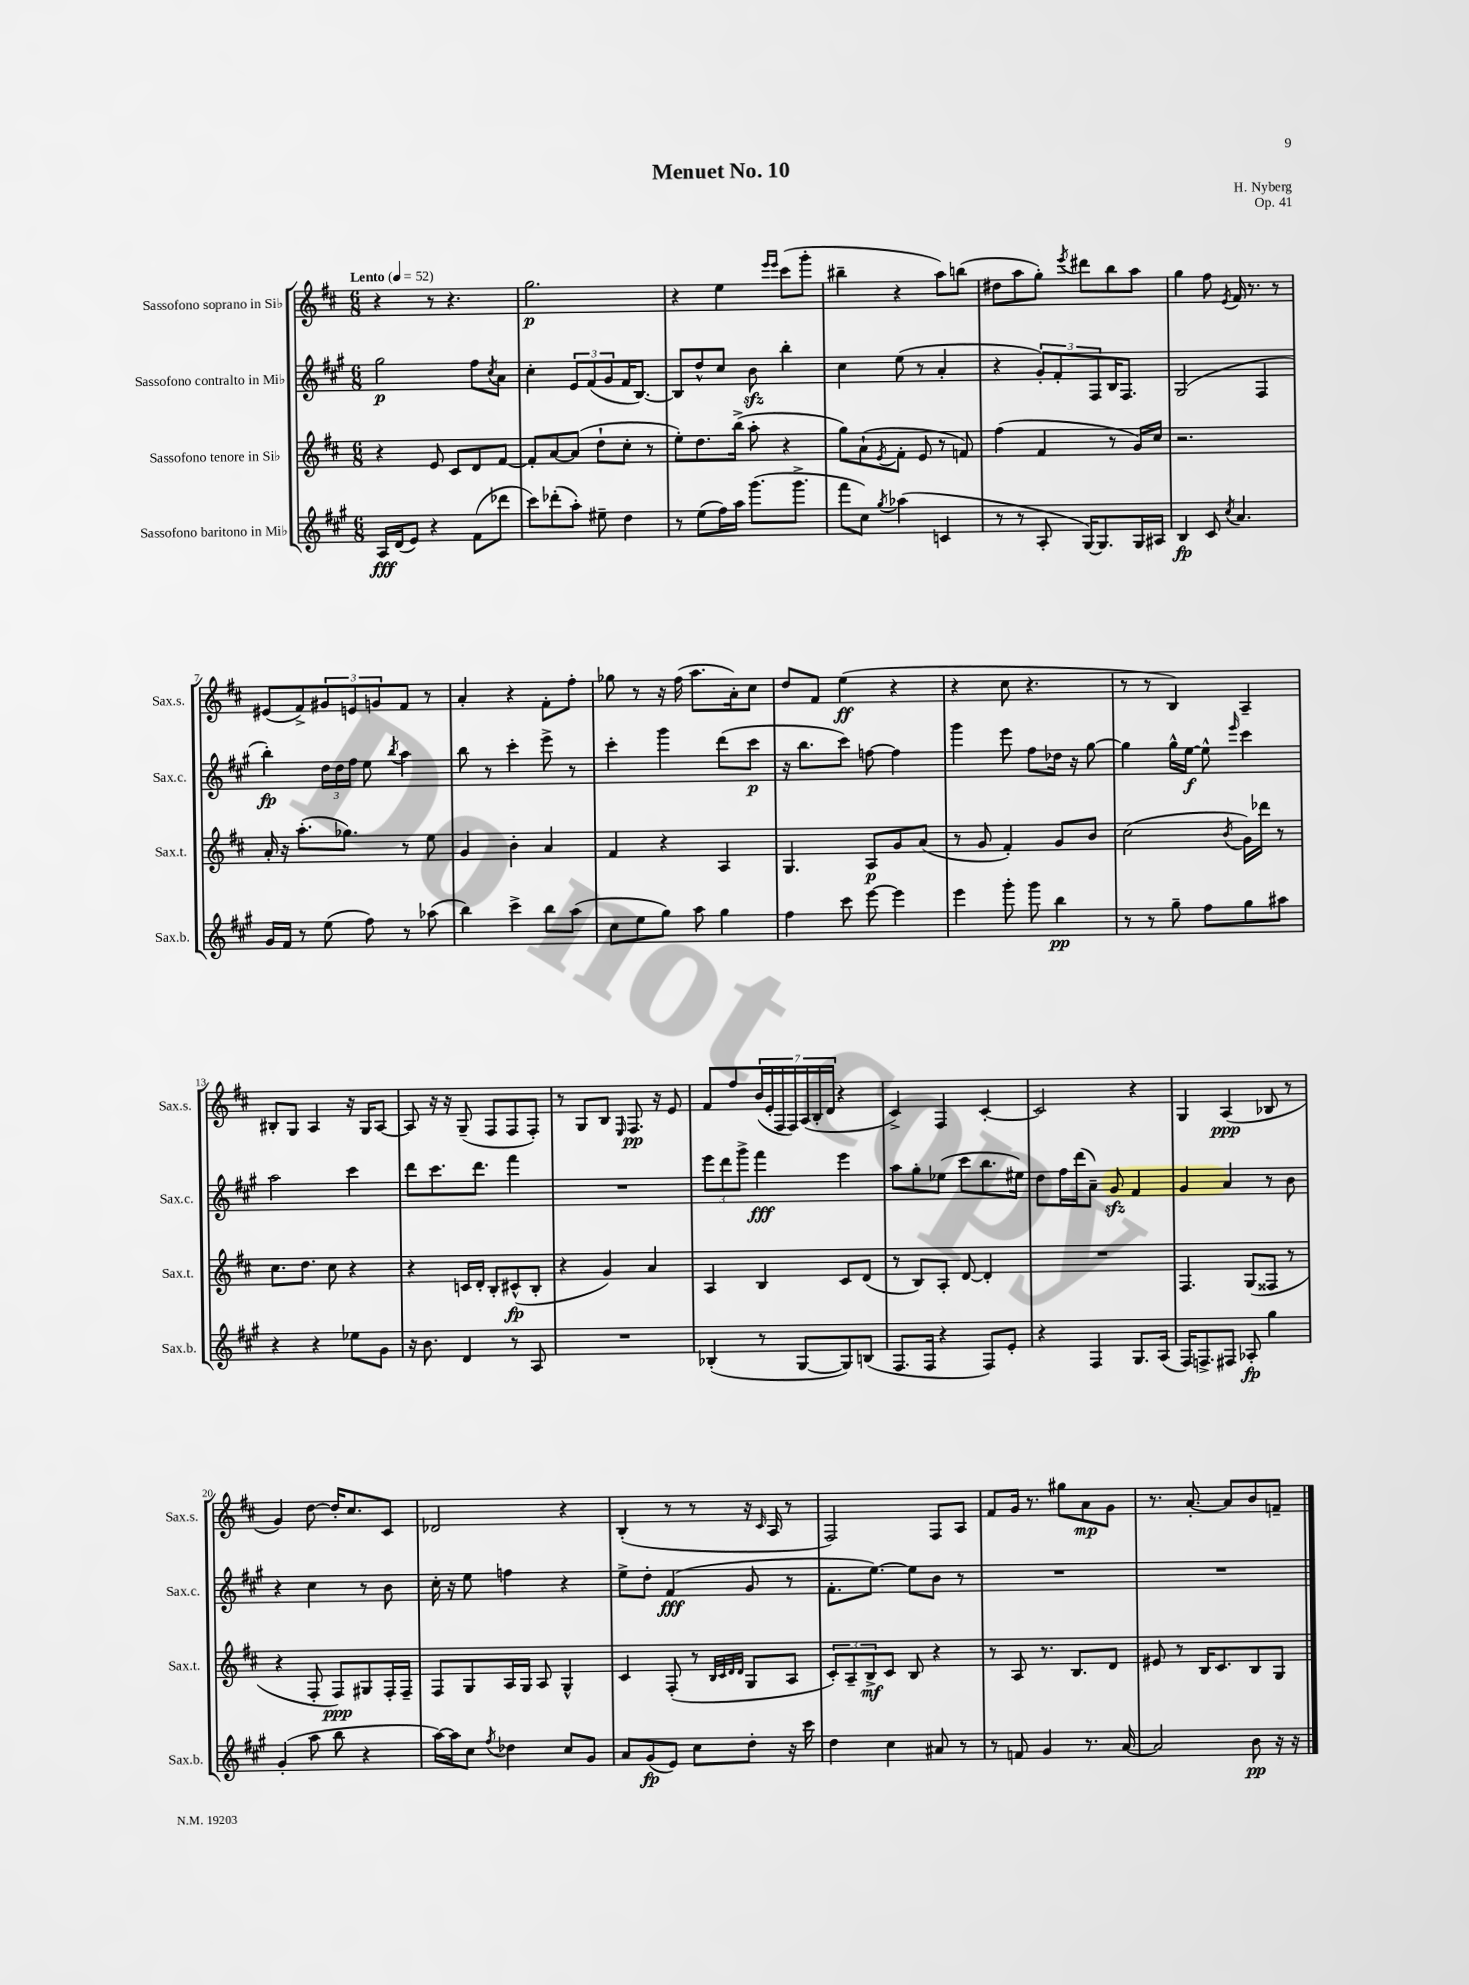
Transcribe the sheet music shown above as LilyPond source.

\header { title = "Menuet No. 10" composer = "H. Nyberg" opus = "Op. 41" }
<<
\new StaffGroup <<
\new Staff = "s0" \with { instrumentName = "Sassofono soprano in Sib" shortInstrumentName = "Sax.s." } {
    \clef treble \key d \major \numericTimeSignature \time 6/8 \tempo "Lento" 4 = 52
    r4 r8 r4. |
    g''2.\p |
    r4 e''4 \grace { e'''16 e'''16 } cis'''8( g'''8-. |
    bis''4-- r4 a''8) b''8( |
    dis''8 a''8 g''8-.) \acciaccatura { e'''8 } dis'''8 b''8 a''8 |
    g''4 fis''8 \acciaccatura { e'8 } fis'16 r8. r8 |
    eis'8( fis'8->) \tuplet 3/2 { gis'8 e'8 g'8 } fis'8 r8 |
    a'4-. r4 fis'8-. fis''8-. |
    ges''8 r8 r16 fis''16( a''8. a'16-.) cis''8 |
    d''8 fis'8 e''4\ff( r4 |
    r4 cis''8 r4. |
    r8 r8 b4) a4-- |
    bis8-. g8 a4 r16 g16 a8~ |
    a8 r16 r16 g8--( fis8 fis8 fis8-.) |
    r8 g8 b8 \grace { e16 } fis8.\pp r16 e'8 |
    fis'8 fis''8 \tuplet 7/4 { b'16( e'16-. fis16 fis16) a16( b16-. d'16 } r4 |
    cis'4->) fis4 cis'4~-. |
    cis'2 r4 |
    g4 a4\ppp( bes8 r8 |
    g'4) d''8~ d''16-. cis''8. cis'8 |
    des'2 r4 |
    b4-.( r8 r8 r16 \grace { cis'16 } a16 r8 |
    fis2) fis8 a8 |
    fis'8 g'16 r8. gis''8 a'8\mp g'8 |
    r8. a'8.~-. a'8 b'8 f'8-- \bar "|." |
}
\new Staff = "s1" \with { instrumentName = "Sassofono contralto in Mib" shortInstrumentName = "Sax.c." } {
    \clef treble \key a \major \numericTimeSignature \time 6/8
    gis''2\p fis''8 \acciaccatura { cis''8 } a'8 |
    cis''4-. \tuplet 3/2 { e'8 fis'8( gis'8 } fis'16 b8.~) |
    b8 d''8-^ cis''8 b'8\sfz b''4-. |
    cis''4 e''8( r8 a'4-. |
    r4 \tuplet 3/2 { gis'8-.) fis'8-. fis8 } b16 fis8. |
    gis2( fis4 |
    b''4-.\fp) \tuplet 3/2 { d''16 d''16 fis''16 } e''8 \acciaccatura { b''8 } a''4 |
    b''8 r8 cis'''4-. e'''8-> r8 |
    cis'''4-. gis'''4 d'''8( cis'''8\p |
    r16 b''8. cis'''8) f''8~ f''4 |
    gis'''4 e'''8 fis''8 des''16 r16 gis''8~ |
    gis''4 gis''16-^ e''16~\f e''8-^ \grace { e'''16 } cis'''4 |
    a''2 cis'''4 |
    d'''8 cis'''8. d'''8. fis'''4 |
    R2. |
    \tuplet 3/2 { e'''8 d'''8 gis'''8-> } fis'''4\fff e'''4 |
    a''8 gis''8-. ees''8( cis'''8 b''8. eis''16) |
    d''8 fis''16 d'''16( a'8--) gis'8\sfz fis'4 |
    gis'4 a'4 r8 b'8 |
    r4 cis''4 r8 b'8 |
    cis''16-. r16 e''8 f''4 r4 |
    e''8-> d''8-. fis'4\fff( gis'8 r8 |
    fis'8.-. e''8.~) e''8 b'8 r8 |
    R2. |
    R2. \bar "|." |
}
\new Staff = "s2" \with { instrumentName = "Sassofono tenore in Sib" shortInstrumentName = "Sax.t." } {
    \clef treble \key d \major \numericTimeSignature \time 6/8
    r4 e'8 cis'8 d'8 fis'8~ |
    fis'8-. a'8~ a'8( d''8-! cis''8-. r8 |
    e''8-.) d''8. b''16->( a''8-. r4 |
    g''8) a'8-!( \acciaccatura { e'8 } fis'8-. e'8 r8 f'8) |
    fis''4( fis'4 r8 g'16) cis''16 |
    r2. |
    a'16-. r16 a''8.-.( ges''8.) r8 e''8 |
    g'4 b'4-. a'4 |
    fis'4 r4 a4 |
    g4. a8\p g'8 a'8( |
    r8 g'8 fis'4-.) g'8 b'8 |
    cis''2( \acciaccatura { b'8 } g'16) des'''16 r8 |
    cis''8. d''8. cis''8 r4 |
    r4 c'16 d'16-. b8-. cis'8-^\fp( b8-. |
    r4 g'4) a'4 |
    a4 b4 cis'8 d'8( |
    r8 b8) a8-. d'8~ d'4-. |
    R2. |
    fis4. g8( fisis8 r8 |
    r4 fis8-. fis8\ppp) gis8 fis16-. fis16-- |
    fis8 g8 a16 g16 a8 g4-^ |
    cis'4 fis8-.( r8 \grace { b32 cis'32 d'32 d'32 } g8 a8 |
    \tuplet 3/2 { cis'8-.) a8-- b8->\mf } cis'8 b8 r4 |
    r8 a8 r8. b8. d'8 |
    eis'8 r8 b16 cis'8. b8 g8 \bar "|." |
}
\new Staff = "s3" \with { instrumentName = "Sassofono baritono in Mib" shortInstrumentName = "Sax.b." } {
    \clef treble \key a \major \numericTimeSignature \time 6/8
    a16\fff d'16( e'8) r4 fis'8( des'''8 |
    cis'''8) des'''8-.( a''8-.) eis''8-- d''4 |
    r8 e''8( fis''16) a''16 gis'''8.( gis'''8.-> |
    fis'''8 cis''8) \acciaccatura { gis''8 } aes''4( c'4 |
    r8 r8 a8-. gis16~) gis8. gis16 ais16 |
    b4\fp cis'8 \acciaccatura { cis''8 } a'4. |
    gis'16 fis'16 r8 e''8( fis''8) r8 aes''8( |
    b''4) cis'''4-> b''8 a''8( |
    cis''8 e''8 gis''8) a''8 gis''4 |
    fis''4 cis'''8 e'''8~ e'''4 |
    e'''4 gis'''8-. gis'''8 b''4\pp |
    r8 r8 gis''8-- fis''8 gis''8 ais''8 |
    r4 r4 ees''8 gis'8 |
    r16 b'8. d'4 r8 a8 |
    R2. |
    bes4-.( r8 gis8~ gis8) b8( |
    fis8. fis16 r4 fis8) e'8-. |
    r4 fis4 gis8. a16( |
    fis16) f8.-> fis8 aes8-.\fp gis''4 |
    gis'4-.( a''8 b''8 r4 |
    a''16~) a''16 cis''8 \acciaccatura { fis''8 } des''4 cis''8 gis'8 |
    a'8 gis'8\fp( e'8) cis''8 d''8-. r16 cis'''16 |
    d''4 cis''4 ais'8 r8 |
    r8 f'8 gis'4 r8. a'16~ |
    a'2 b'8\pp r16 r16 \bar "|." |
}
>>
>>
